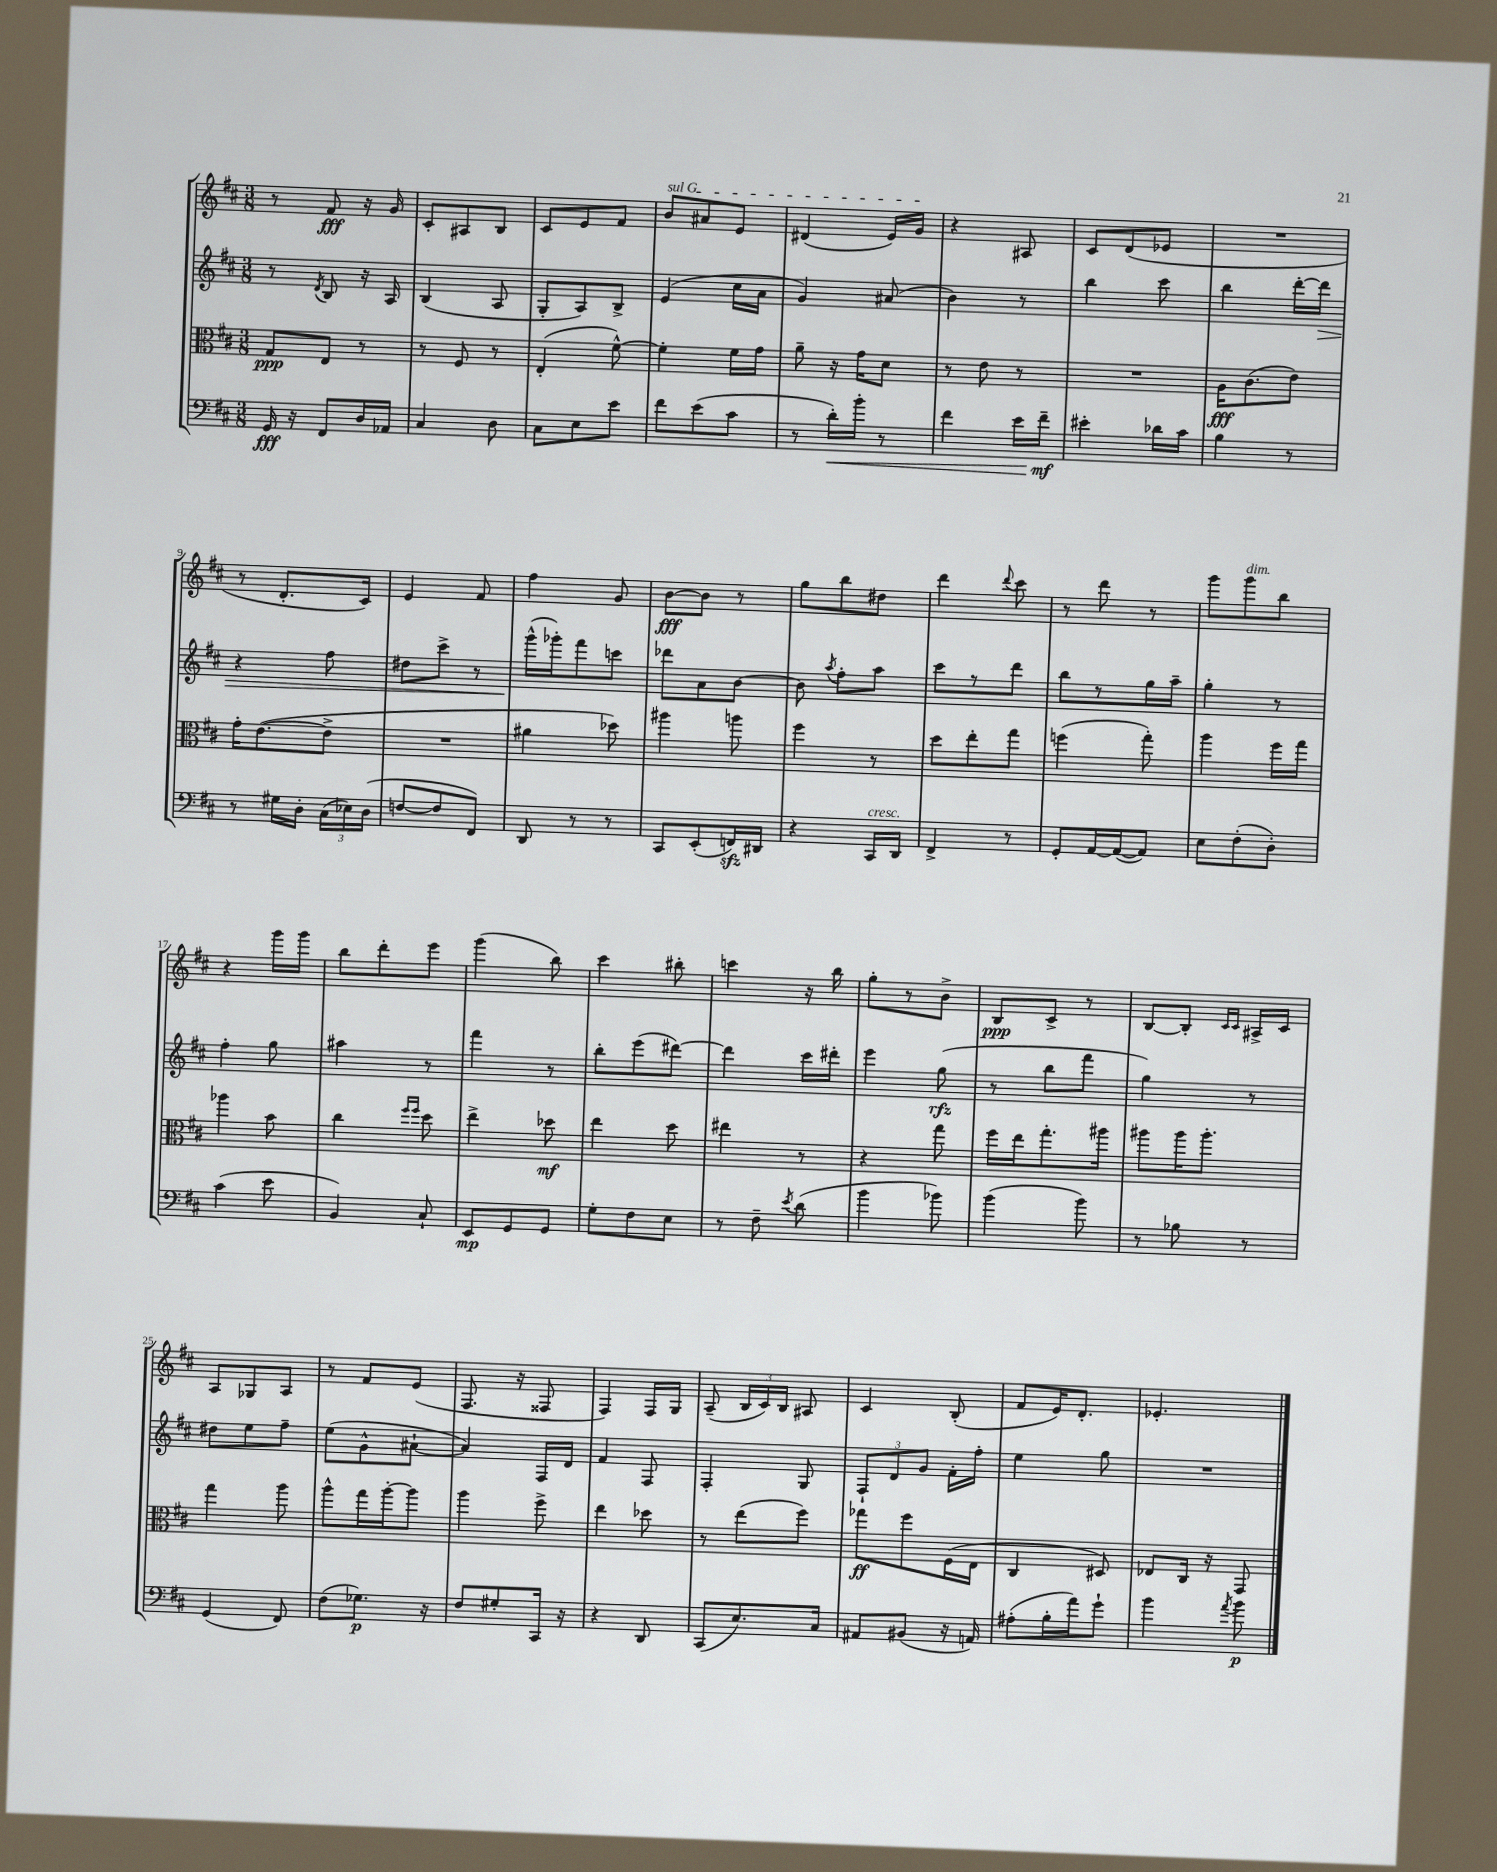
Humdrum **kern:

**kern	**kern	**kern	**kern
*staff4	*staff3	*staff2	*staff1
*clefF4	*clefC3	*clefG2	*clefG2
*k[f#c#]	*k[f#c#]	*k[f#c#]	*k[f#c#]
*M3/8	*M3/8	*M3/8	*M3/8
16GG	8G	8r	8r
16r	.	.	.
.	.	8qd	.
8FF#	8E	8B	8f#
16D	8r	16r	16r
16AA-	.	16A	16g
=	=	=	=
4C#	8r	(4B	8c#'
.	8F#	.	8A#
8D	8r	8A	8B
=	=	=	=
8C#	(4E'	8G'	8c#
8E	.	8A)	8e
8e	[8f#^^)	8B^	8f#
=	=	=	=
8f#	4f#']	(4e	8b
(8e	.	.	8a#
8c#	16f#	16cc#	8e
.	16g	16a	.
=	=	=	=
8r	8a~	4g)	(4d#
16d')	16r	.	.
16b'	16g	.	.
8r	8d	(8a#	16e)
.	.	.	16g
=	=	=	=
4f#	8r	4b)	4r
.	8e	.	.
16e	8r	8r	8A#
16f#~	.	.	.
=	=	=	=
4e#'	4.r	4bb	8c#
.	.	.	(8d
16d-	.	8ccc#	8e-
16c#	.	.	.
=	=	=	=
4B	16A	4bb	4.r
.	(8.c#	.	.
8r	8e)	[16ddd'	.
.	.	16ddd]	.
=	=	=	=
8r	16g'	4r	8r
.	([8.e	.	.
16G#	.	.	8.d'
16D'	.	.	.
(24C#	8e^]	8ff#	.
24E-)	.	.	.
.	.	.	16c#)
(24D	.	.	.
=	=	=	=
[8F	4.r	8dd#	4e
8F]	.	8ccc#^	.
8FF#)	.	8r	8f#
=	=	=	=
8DD	4a#	(16ggg^^	4ff#
.	.	16ggg-')	.
8r	.	8fff#	.
8r	8dd-)	8ccc	8g
=	=	=	=
8CC#	4aa#	8ddd-	[8b
(8EE'	.	8a	8b]
16FF)	8aa	[8b	8r
16DD#	.	.	.
=	=	=	=
4r	4ff#	8b]	8gg
.	.	8qaa	.
.	.	8ff#'	8bb
16CC#	8r	8aa	8dd#
16DD	.	.	.
=	=	=	=
4FF#^	8dd	8ccc#	4ddd
.	8ee'	8r	.
.	.	.	8qqddd
8r	8gg	8ddd	8ccc#
=	=	=	=
8GG'	(4ff	8bb	8r
[16AA	.	8r	8ddd
(16AA_	.	.	.
8AA])	8gg')	16gg	8r
.	.	16aa~	.
=	=	=	=
8E	4aa	4gg'	8ggg
(8F#'	.	.	8ggg
8D')	16ff#	8r	8bb
.	16gg	.	.
=	=	=	=
(4c#	4aa-	4ff#'	4r
8e	8b	8gg	16ggg
.	.	.	16ggg
=	=	=	=
4BB)	4cc#	4aa#	8bb
.	.	.	8ddd'
.	16qqff#	.	.
.	16qqff#	.	.
8C#`	8dd	8r	8eee
=	=	=	=
8EE	4ee^	4fff#	(4ggg
8GG	.	.	.
8GG	8dd-	8r	8bb)
=	=	=	=
8G'	4ee	8bb'	4ccc#
8F#	.	(8eee	.
8E	8dd	[8ddd#)	8bb#'
=	=	=	=
8r	4ee#	4ddd#]	4ccc
8F#~	.	.	.
8qe	.	.	.
(8d	8r	16ccc#	16r
.	.	16ddd#'	16bb
=	=	=	=
4b	4r	4eee	8gg'
.	.	.	8r
8b-)	8gg	(8gg	8b^
=	=	=	=
(4b	16ff#	8r	8B
.	16ee	.	.
.	8.gg'	8bb	8c#^
8b)	.	8fff#	8r
.	16aa#	.	.
=	=	=	=
8r	8aa#	4gg)	[8B
8B-	16aa#	.	8B']
.	8.aa#'	.	.
.	.	.	16qqc#
.	.	.	16qqc#
8r	.	8r	16A#^
.	.	.	16c#
=	=	=	=
(4GG	4gg	8dd#	8A
.	.	8ee	8G-
8FF#)	8aa	8ff#~	8A
=	=	=	=
(8F#	8aa^^	(8ee	8r
8.G-)	16gg	8g^^	8f#
.	[16aa'	.	.
.	8aa]	[8a#`	(8e
16r	.	.	.
=	=	=	=
8F#	4aa	4a#])	8.F#
8G#'	.	.	.
.	.	.	16r
16CC#	8ff#^	16F#	8F##
16r	.	16d	.
=	=	=	=
4r	4ee	4f#	4F#)
8DD	8dd-	8F#	16F#
.	.	.	16G
=	=	=	=
(8CC#	8r	4F#'	(8A~
8.E)	(8ee	.	24B
.	.	.	24c#)
.	.	.	24B
.	8ff#)	8G	8A#
16C#	.	.	.
=	=	=	=
8AA#	8gg-	12F#`	4c#
.	.	12d	.
(8BB#	8ff#	.	.
.	.	12g	.
16r	(16F#	16f#'	(8B'
16AA)	16E	16ff#'	.
=	=	=	=
(8A#'	4C#	4ee	8f#
16B'	.	.	16e)
16a)	.	.	8.d'
8g`	8D#)	8gg	.
=	=	=	=
4b	8E-	4.r	4.e-'
.	16C#	.	.
.	16r	.	.
8qa	.	.	.
8b	8GG	.	.
==	==	==	==
*-	*-	*-	*-
